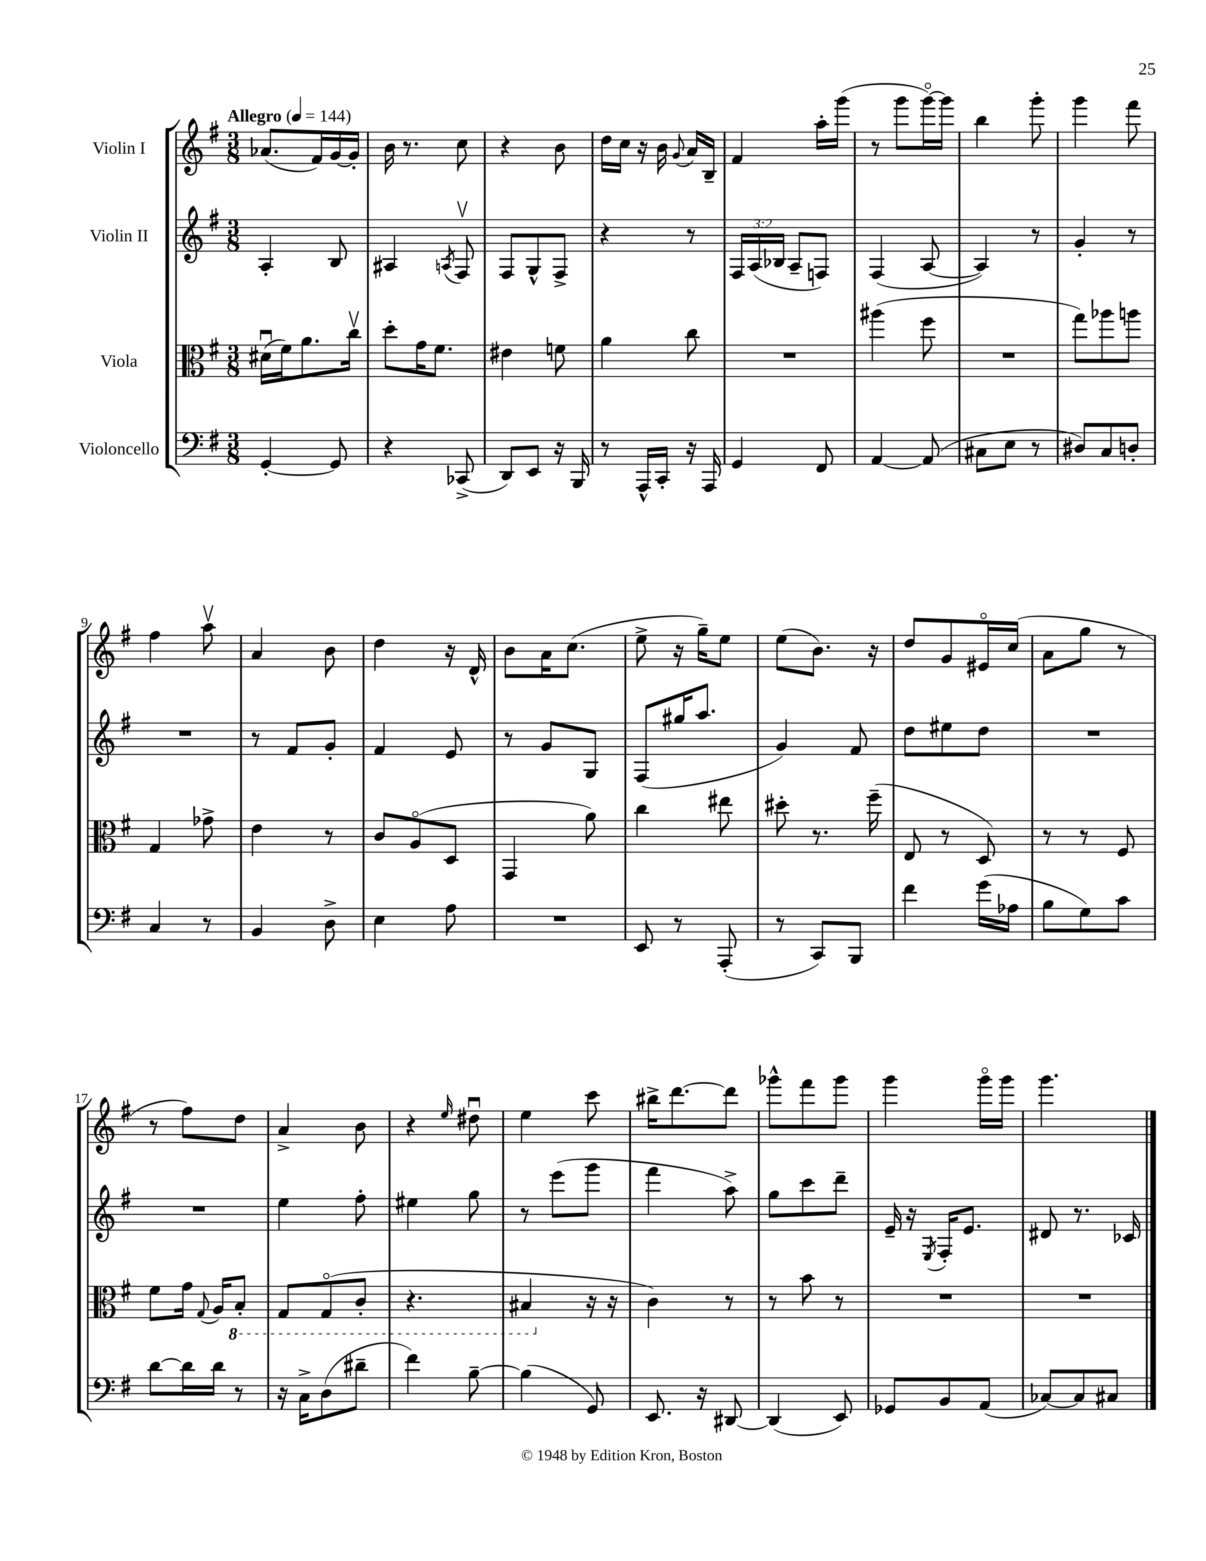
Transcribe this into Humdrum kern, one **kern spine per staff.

**kern	**kern	**kern	**kern
*part4	*part3	*part2	*part1
*staff4	*staff3	*staff2	*staff1
*I"Violoncello	*I"Viola	*I"Violin II	*I"Violin I
*clefF4	*clefC3	*clefG2	*clefG2
*k[f#]	*k[f#]	*k[f#]	*k[f#]
*M3/8	*M3/8	*M3/8	*M3/8
*MM144	*MM144	*MM144	*MM144
=1	=1	=1	=1
!	!	!	!LO:TX:a:B:t=Allegro
[4GG'/	(16d#Xu\LL	4A'/	(8.a-X/L
.	16f#\J)	.	.
.	8.a\	.	.
.	.	.	16f#/L)
8GG/]	.	8B/	[16g/
.	16ccv\Jk	.	16g'/JJ]
=2	=2	=2	=2
4r	8dd'\L	4A#X/	16b\
.	.	.	8.r
.	16g\K	.	.
.	8.f#\J	.	.
.	.	8qAn/	.
(8CC-X^/	.	8F#v/	8cc\
=3	=3	=3	=3
8DD/L)	4e#X\	8F#/L	4r
8EE/J	.	8G^^/	.
16r	8fn\	8F#^/J	8b\
16BBB/	.	.	.
=4	=4	=4	=4
8r	4a\	4r	16dd\LL
.	.	.	16cc\JJ
16AAA^^/LL	.	.	16r
16CC'/JJ	.	.	16b\
.	.	.	8qqg/
16r	8cc\	8r	16a/LL
16AAA/	.	.	16B~/JJ
=5	=5	=5	=5
4GG/	4.r	24F#/LL	4f#/
.	.	(24A/	.
.	.	24B-X/JJ	.
.	.	8A~/L	.
8FF#/	.	8Fn/J)	16aa'\LL
.	.	.	(16ggg\JJ
=6	=6	=6	=6
[4AA/	(4aa#X\	(4F#/	8r
.	.	.	8ggg\L
(8AA/]	8ff#\	[8A/	[16ggg\L)
.	.	.	16ggg\JJ]
=7	=7	=7	=7
8C#X\L	4.r	4A/])	4bb\
8E\J	.	.	.
8r	.	8r	8ggg'\
=8	=8	=8	=8
8D#X/L)	8gg\L)	4g'/	4ggg\
8C/	8aa-X\	.	.
8Dn'/J	8aan\J	8r	8fff#\
!!LO:LB:g=z
=9	=9	=9	=9
4C/	4G/	4.r	4ff#\
8r	8g-X^\	.	8aav\
=10	=10	=10	=10
4BB/	4e\	8r	4a/
.	.	8f#/L	.
8D^\	8r	8g'/J	8b\
=11	=11	=11	=11
4E\	8c/L	4f#/	4dd\
.	(8A/	.	.
8A\	8D/J	8e/	16r
.	.	.	16d^^/
=12	=12	=12	=12
4.r	4GG/	8r	8b\L
.	.	8g/L	16a\K
.	.	.	(8.cc\J
.	8a\)	8G/J	.
=13	=13	=13	=13
8EE/	4cc\	(8F#/L	8ee^\
8r	.	16gg#X/K	16r
.	.	8.aa/J	16gg~\KL)
(8AAA'/	8ee#X\	.	8ee\J
=14	=14	=14	=14
8r	8dd#X'\	4g/)	(8ee\L
8CC/L)	8.r	.	8.b\J)
8BBB/J	.	8f#/	.
.	(16ff#~\	.	16r
=15	=15	=15	=15
4f#\	8E/	8dd\L	8dd/L
.	8r	8ee#X\	8g/
(16g\LL	8D/)	8dd\J	16e#X/L
16A-X\JJ	.	.	(16cc/JJ
=16	=16	=16	=16
8B\L	8r	4.r	8a\L
8G\)	8r	.	8gg\J
8c\J	8F#/	.	8r
!!LO:LB:g=z
=17	=17	=17	=17
[8d\L	8f#\L	4.r	8r
16d\L]	16g\Jk	.	8ff#\L)
.	8qqG/	.	.
16d\JJ	16A/KL	.	.
*	*8ba	*	*
8r	8BB'/J	.	8dd\J
=18	=18	=18	=18
16r	8GG/L	4ee\	4a^/
16C^\KL	.	.	.
(8D\	(8GG/	.	.
8d#X~\J	8C'/J	8ff#'\	8b\
=19	=19	=19	=19
4f#\)	4.r	4ee#X\	4r
.	.	.	16qqee/
[8B~\	.	8gg\	8dd#Xu\
=20	=20	=20	=20
(4B\]	4BB#X/	8r	4ee\
.	.	(8eee\L	.
*	*X8ba	*	*
8GG/)	16r	8ggg\J	8ccc\
.	16r	.	.
=21	=21	=21	=21
8.EE/	4c\)	4fff#\	16bb#X^\KL
.	.	.	[8.ddd\
16r	.	.	.
[8DD#X/	8r	8aa^\)	8ddd\J]
=22	=22	=22	=22
(4DD#/]	8r	8gg\L	8ggg-X^^\L
.	8b\	8ccc\	8fff#\
8EE/)	8r	8ddd~\J	8ggg-\J
=23	=23	=23	=23
8GG-X/L	4.r	16e~/	4ggg\
.	.	16r	.
.	.	8qE/	.
8BB/	.	16F#'/KL	.
.	.	8.e/J	.
(8AA/J	.	.	16ggg\LL
.	.	.	16ggg\JJ
=24	=24	=24	=24
[8C-X/L)	4.r	8d#X/	4.ggg\
8C-/]	.	8.r	.
8C#X/J	.	.	.
.	.	16c-X/	.
==	==	==	==
*-	*-	*-	*-
